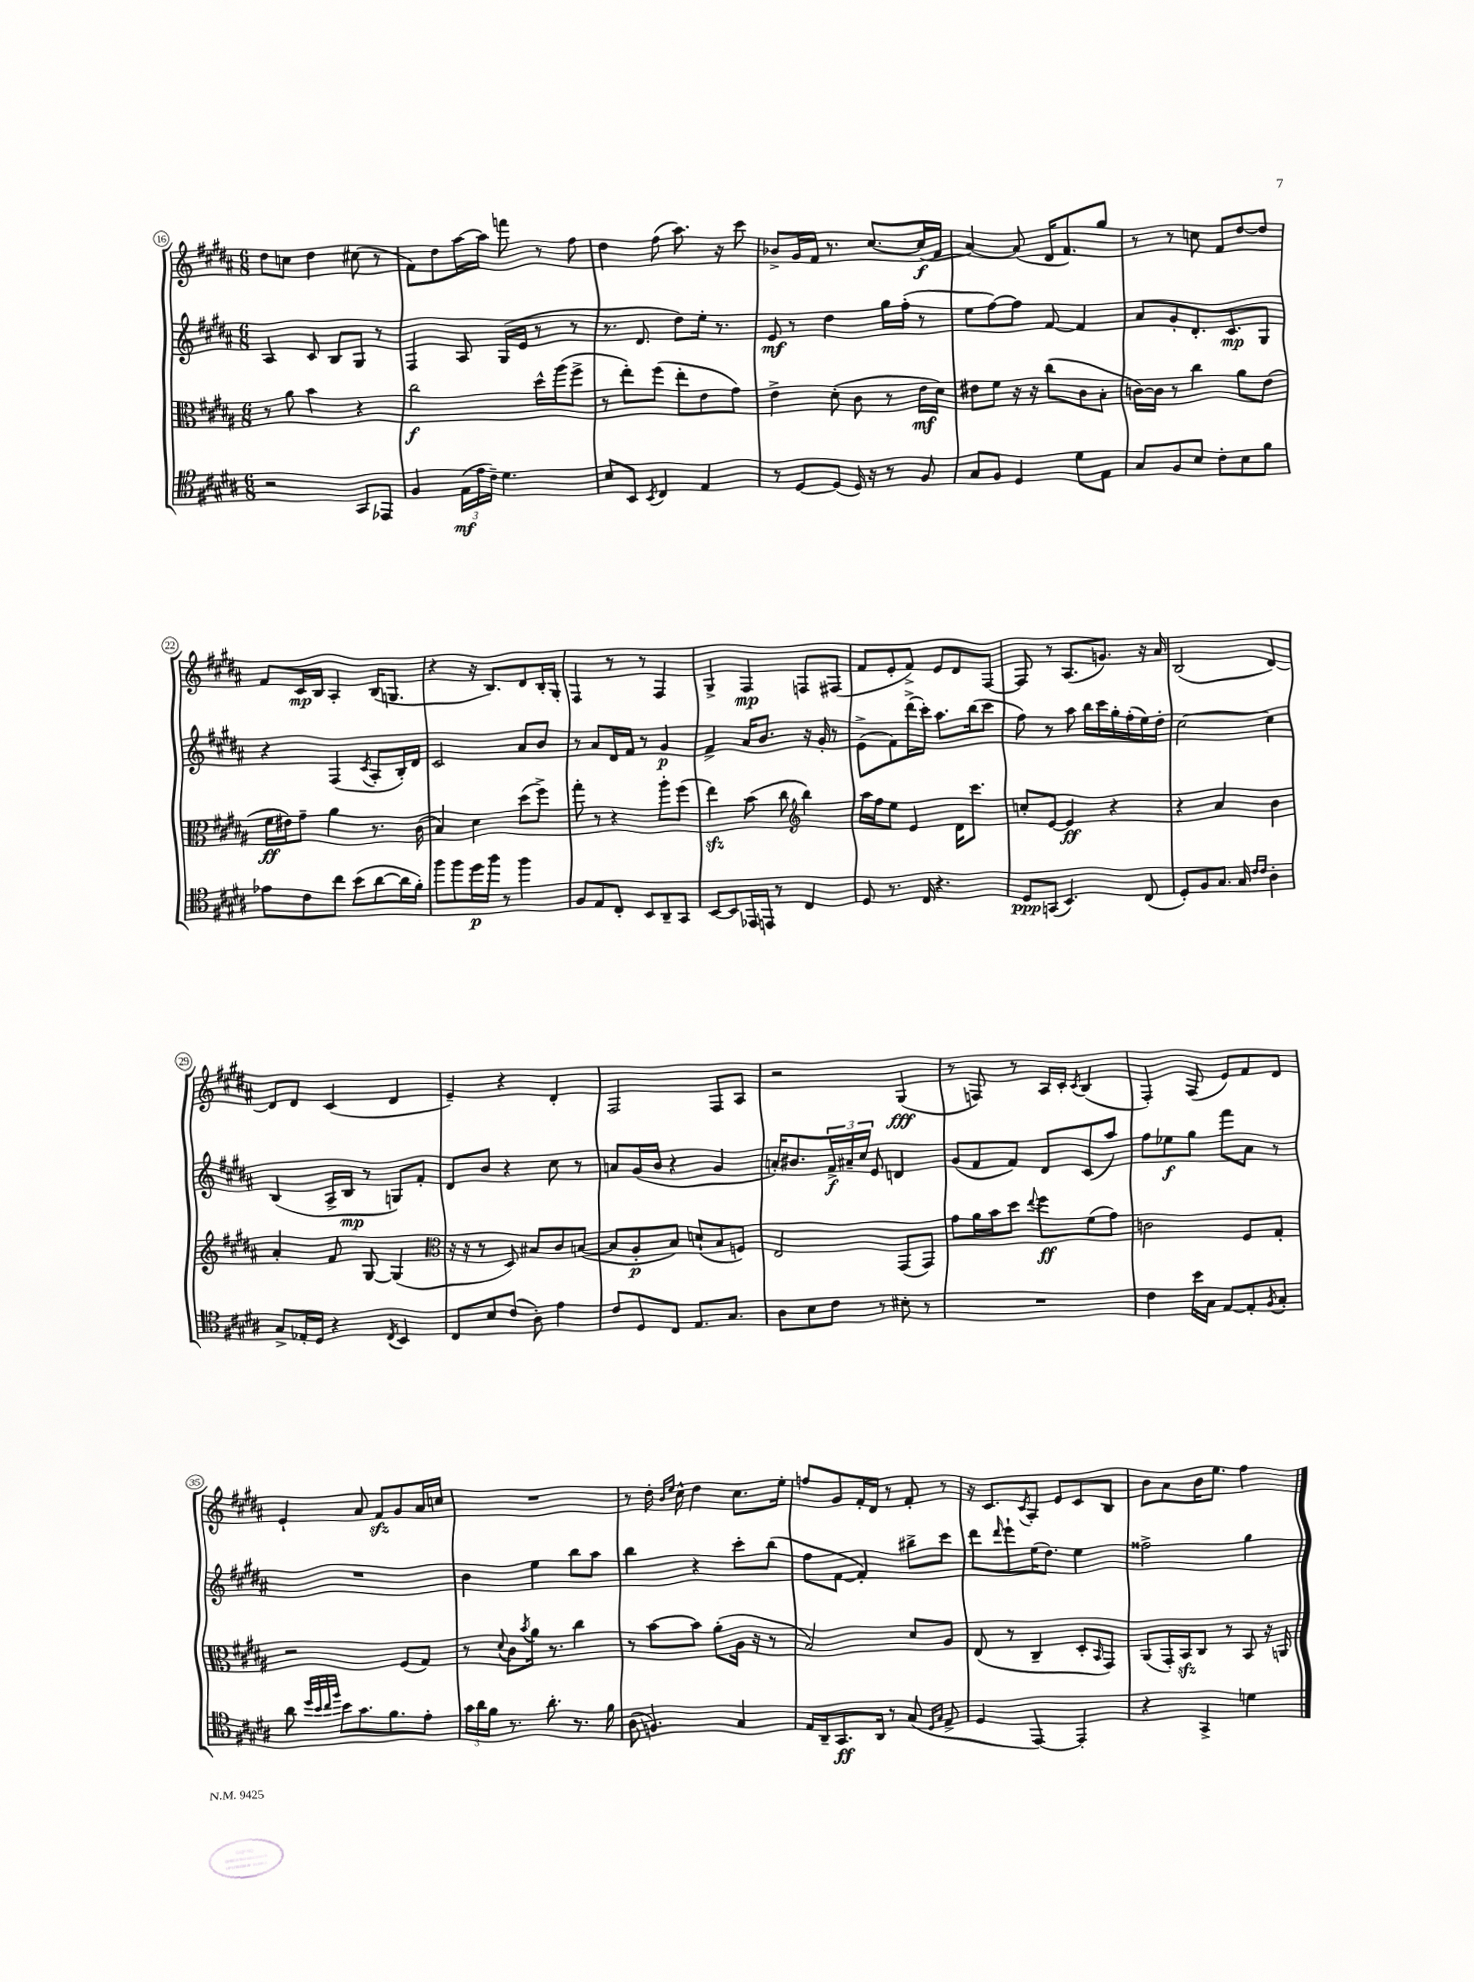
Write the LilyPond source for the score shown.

<<
\new StaffGroup <<
\new Staff = "s0" {
    \clef treble \key b \major \numericTimeSignature \time 6/8
    dis''8 c''8 dis''4 cis''8( r8 |
    fis'8) dis''8 ais''16~ ais''16 f'''8 r8 fis''8 |
    dis''4 fis''8( ais''8.) r16 cis'''8 |
    bes'8-> gis'16 fis'16 r8. cis''8.~ cis''16\f( fis'16 |
    ais'4~) ais'8( dis'16 fis'8.) gis''8 |
    r8 r8 c''8 fis'8 dis''8~ dis''8 |
    fis'8 cis'16\mp b16 ais4-. b16( g8. |
    r4 r16 b8.) dis'8 b16-. gis16-. |
    fis4 r8 r8 fis4 |
    gis4-> fis4\mp f8 fis8( |
    fis'8 e'8-. fis'8->) e'8 dis'8 fis8~ |
    fis8 r8 ais8.( g'8.) r16 ais'16 |
    b2( dis'4~) |
    dis'8 dis'8 cis'4( dis'4 |
    e'4--) r4 dis'4-. |
    fis2 fis8 ais8 |
    r2 gis4\fff( |
    r8 f8) r8 ais16 cis'16-. \acciaccatura { cis'8 } b4( |
    fis4-.) fis8( e'8) fis'8 dis'8 |
    e'4-! ais'8 fis'8\sfz gis'8 ais'16 c''16 |
    R2. |
    r8 dis''16-. \grace { b'16 e''16 } cis''16-^ dis''4 cis''8. e''16-. |
    f''8 gis'8 fis'16-. dis'16 r8 fis'8-. r8 |
    r16 cis'8. \acciaccatura { cis'8 } ais8-. e'8 cis'8 b8 |
    b'8 ais'8 b'16 e''8. fis''4 \bar "|." |
}
\new Staff = "s1" {
    \clef treble \key b \major \numericTimeSignature \time 6/8
    ais4 cis'8 b8 gis8 r8 |
    fis4 ais8 gis16( e'16 r8 r8 |
    r8. dis'8. dis''8) e''16-. r8. |
    e'8\mf r8 dis''4 gis''16 fis''16-.( r8 |
    e''8 fis''8~) fis''8 fis'8~ fis'4 |
    ais'8 gis'8-. dis'8.-. cis'8.\mp gis8 |
    r4 fis4( \acciaccatura { cis'8 } ais8-. b16-.) dis'16 |
    cis'2 ais'8 b'8 |
    r8 ais'8 dis'16 fis'16 r8 gis'4\p |
    fis'4-> ais'16 b'8. r16 gis'16-. r8 |
    e'8->( fis'8) dis'''16->( cis'''16-.) ais''8. b''16( cis'''8 |
    fis''8) r8 ais''8 b''16 cis'''16 gis''16-. fis''16-.( e''16) dis''16-. |
    cis''2~ cis''4 |
    b4( ais16-> b16\mp r8 g8) fis'8-. |
    dis'8 b'8 r4 cis''8 r8 |
    a'8 gis'16( b'16 r4 gis'4 |
    a'16-.) bis'8. \tuplet 3/2 { fis'16->\f ais'16-- cis''16 } e'8 d'4 |
    gis'8( fis'8 fis'8) dis'8 cis'8( ais''8) |
    fis''8 ees''8\f gis''8 fis'''8 ais'8 r8 |
    R2. |
    b'4 e''4 b''8 ais''8 |
    b''4 r4 cis'''8-. b''8( |
    fis''8 fis'8~ fis'4-.) bis''8-> cis'''8 |
    dis'''8 \grace { dis'''16 } e'''8-! e''16( dis''8.) e''4 |
    fisis''2-> gis''4 \bar "|." |
}
\new Staff = "s2" {
    \clef alto \key b \major \numericTimeSignature \time 6/8
    r8 ais'8 b'4 r4 |
    cis''2\f dis''16-^ ais''16( fis''8-> |
    r8 e''8-.) fis''8( e''8-. e'8 gis'8) |
    e'4-> dis'8-.( cis'8 r8 e'16\mf dis'16) |
    eis'8 fis'8 r16 r16 cis''8( cis'8 b8-. |
    c'16~) c'16 r8 cis''4 ais'8 e'8( |
    fis'16\ff eis'16) gis'8-- ais'4 r8. cis'16( |
    b4) dis'4 dis''8( fis''8->) |
    gis''8-. r8 r4 ais''8-. fis''8( |
    e''4\sfz) b'8( cis''8 \clef treble b''4) |
    ais''16 fis''16 e''8 e'4 dis'16 cis'''8. |
    c''8-. e'8~ e'4\ff r4 |
    r4 ais'4 b'4 |
    ais'4-. fis'8 gis8~ gis4( |
    \clef alto r16 r16 r8 dis8) bis8 cis'8 b8~( |
    b8 ais8-.\p b8) d'8-!( b8 f8) |
    e2 gis,8( gis,8) |
    gis'8 ais'16 b'16 dis''8 \appoggiatura { e''8 } fis''8\ff fis'8( gis'8) |
    c'2 fis8 gis8-. |
    r2 fis8( gis8) |
    r8 \appoggiatura { dis'8 } cis'8 \acciaccatura { b'8 } ais'16 r8. cis''4 |
    r8 b'8~ b'8 ais'8-.( ais16 r16 r8 |
    b2) dis'8 ais8 |
    e8( r8 cis4-- dis8-. \grace { b,16 } gis,8) |
    ais,8( gis,16-.) b,16\sfz cis8 r8 b,8 r16 a,16 \bar "|." |
}
\new Staff = "s3" {
    \clef tenor \key b \major \numericTimeSignature \time 6/8
    r2 gis,8 ees,8 |
    fis4 \tuplet 3/2 { e16\mf( e'16 cis'16--) } dis'4. |
    b8 b,8 \acciaccatura { b,8 } cis4 e4 |
    r8 dis8~ dis8( dis16) r16 r8 fis8 |
    gis8 fis8 dis4 dis'8 e8 |
    gis8 fis8 b8 cis'8-. b8 fis'8 |
    ees'8 cis'8 cis''8 b'8( ais'8~ ais'16 fis'16-.) |
    fis''8 fis''8 dis''16\p fis''16 r8 fis''4 |
    fis8 e8 cis8-. b,8 ais,8-- gis,8 |
    b,8~ b,8 ees,16 e,16 r8 cis4 |
    dis8 r8. cis16 r4. |
    dis8\ppp g,8( b,4.) cis8( |
    dis8-.) fis8 gis8. gis16 \grace { cis'16 cis'16 } ais4-. |
    gis8-> ees16-. dis16 r4 \acciaccatura { cis8 } b,4 |
    cis8 b8 cis'8( ais8-.) e'4 |
    cis'8 dis8 cis8 e8. gis8. |
    ais8 b8 cis'8 r8 bis8-. r8 |
    R2. |
    cis'4 b'16 gis16 e8~ e8-. \acciaccatura { fis8 } gis8-. |
    ais'8 \grace { dis''32 b'32 cis''32 fis''32 } b'8 gis'8. fis'8. e'8-. |
    \tuplet 3/2 { gis'16 ais'16 fis'16 } r8. ais'8.-. r8. fis'16 |
    ais8( f4.) gis4 |
    e16 ais,16-- gis,8.\ff ais,16 r8 gis8( \grace { dis16 gis16 } e8-> |
    dis4 e,4~) e,4-. |
    r4 gis,4-> d'4 \bar "|." |
}
>>
>>
\layout { \context { \Score currentBarNumber = #16 \override BarNumber.stencil = #(make-stencil-circler 0.1 0.3 ly:text-interface::print) } }
